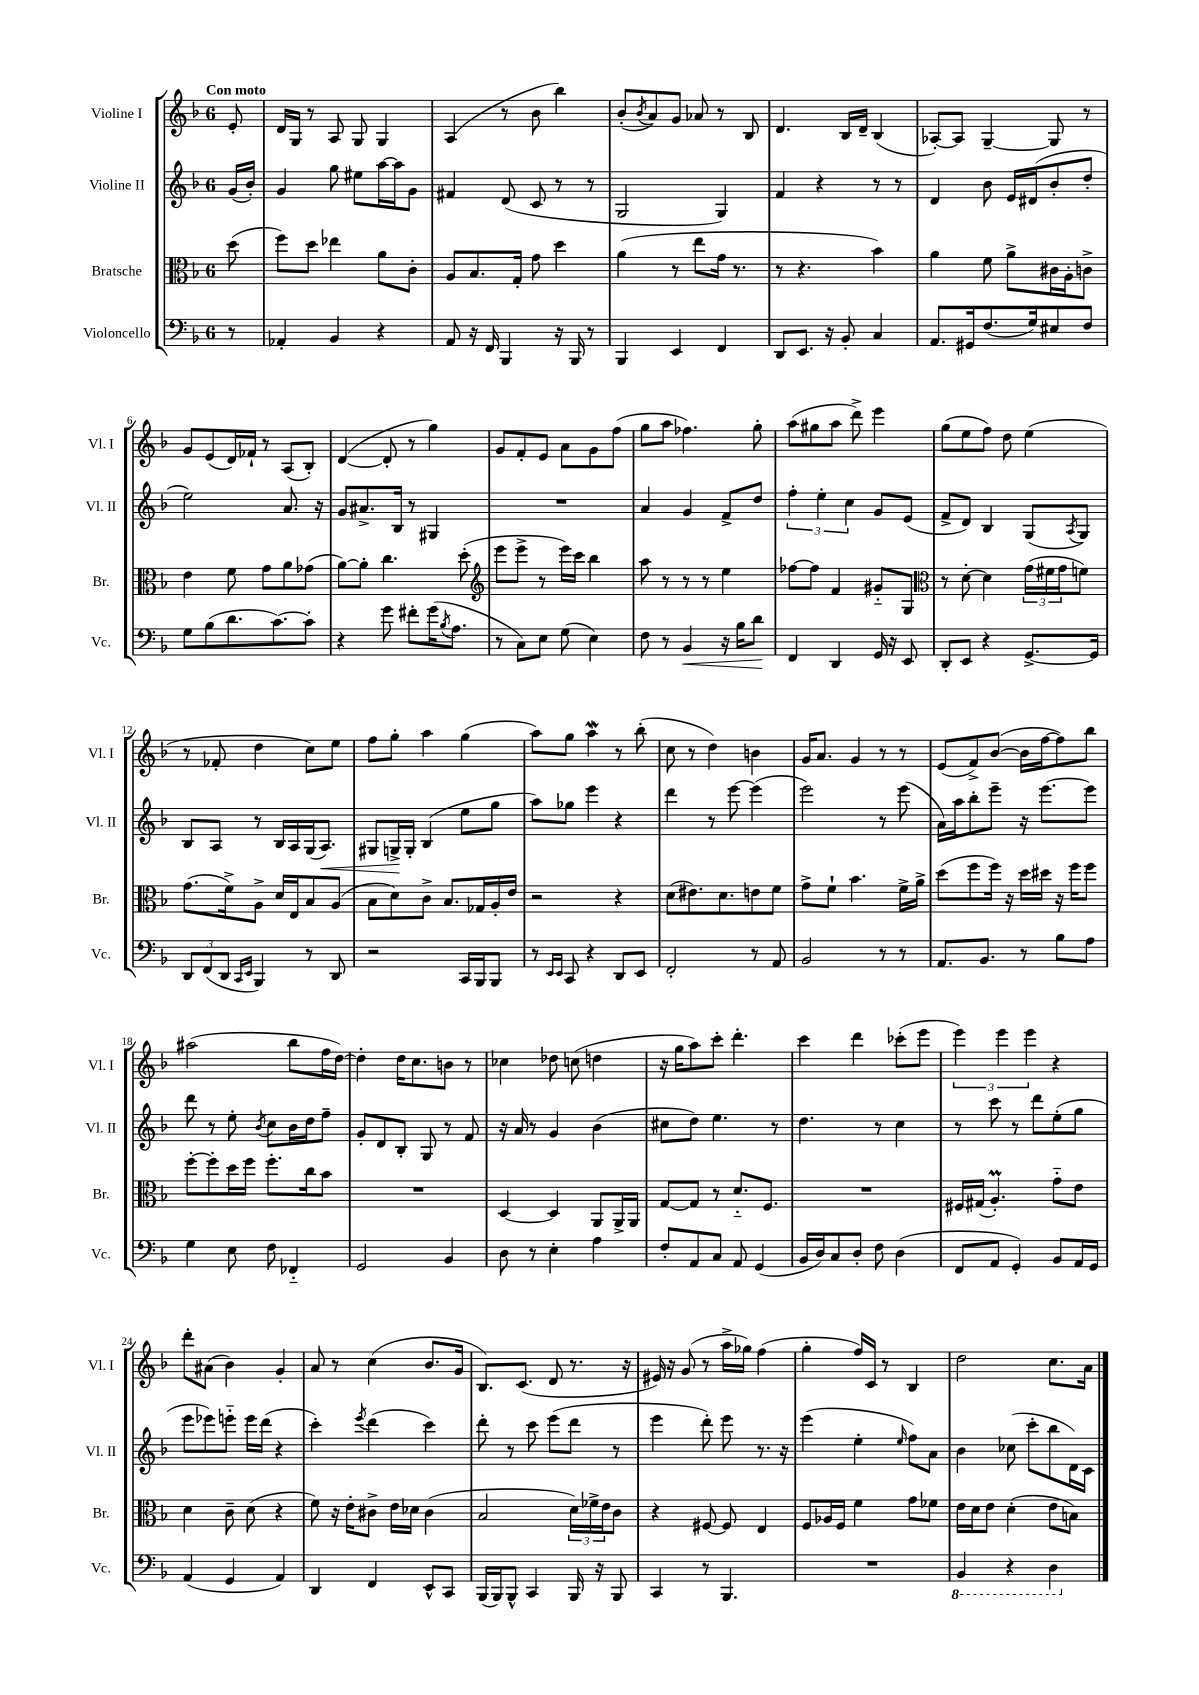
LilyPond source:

<<
\new StaffGroup <<
\new Staff = "s0" \with { instrumentName = "Violine I" shortInstrumentName = "Vl. I" } {
    \clef treble \key f \major \once \override Staff.TimeSignature.style = #'single-digit \time 6/8 \partial 8 \tempo "Con moto"
    e'8-. |
    d'16 g16 r8 a8 g8 g4 |
    a4( r8 bes'8 bes''4) |
    bes'8-.( \acciaccatura { bes'8 } a'8) g'8 aes'8 r8 bes8 |
    d'4. bes16 d'16-- bes4( |
    aes8~-.) aes8 g4~-- g8 r8 |
    g'8 e'8( d'16) fes'16-! r8 a8( bes8-.) |
    d'4~( d'8-. r8 g''4) |
    g'8 f'8-. e'8 a'8 g'8 f''8( |
    g''8 a''8 fes''4.) g''8-. |
    a''8( gis''8 a''8 d'''8->) e'''4 |
    g''8( e''8 f''8) d''8 e''4( |
    r8 fes'8-. d''4 c''8) e''8 |
    f''8 g''8-. a''4 g''4( |
    a''8) g''8 a''4\mordent r8 bes''8-.( |
    c''8 r8 d''4) b'4 |
    g'16 a'8. g'4 r8 r8 |
    e'8( f'8->) bes'8~( bes'16 f''16~ f''8) bes''8 |
    ais''2( bes''8 f''16 d''16~) |
    d''4-. d''16 c''8. b'8 r8 |
    ces''4 des''8 c''8( d''4 |
    r16 g''16 a''8) c'''8-. d'''4.-. |
    c'''4 d'''4 ces'''8-.( e'''8 |
    \tuplet 3/2 { e'''4) e'''4 e'''4 } r4 |
    d'''8-. ais'8( bes'4) g'4-. |
    a'8 r8 c''4( bes'8. g'16 |
    bes8.) c'8.( d'8 r8. r16 |
    eis'16) r16 g'8( r8 a''16-> ges''16) f''4( |
    g''4-. f''16) c'16 r8 bes4 |
    d''2 c''8. a'16 \bar "|." |
}
\new Staff = "s1" \with { instrumentName = "Violine II" shortInstrumentName = "Vl. II" } {
    \clef treble \key f \major \once \override Staff.TimeSignature.style = #'single-digit \time 6/8 \partial 8
    g'16( bes'16-.) |
    g'4 g''8 eis''8 a''16~ a''16 g'8 |
    fis'4 d'8( c'8 r8 r8 |
    g2 g4) |
    f'4 r4 r8 r8 |
    d'4 bes'8 e'16 dis'16( bes'8-. d''8-. |
    e''2) a'8. r16 |
    g'8 ais'8.-> bes16 r8 gis4 |
    R2. |
    a'4 g'4 f'8-> d''8 |
    \tuplet 3/2 { f''4-. e''4-. c''4 } g'8 e'8( |
    f'8-> d'8) bes4 g8( \acciaccatura { a8 } g8) |
    bes8 a8 r8 bes16 a16 g16( a8.\<) |
    gis8 g16->\! g16-. bes4( e''8 g''8 |
    a''8) ges''8 e'''4 r4 |
    d'''4 r8 e'''8~ e'''4( |
    e'''2) r8 e'''8( |
    a'16) a''16 bes''8-. e'''8-- r16 e'''8.~ e'''8 |
    d'''8 r8 e''8-. \acciaccatura { bes'8 } c''8 bes'16 d''16 f''8-- |
    g'8-. d'8 bes8-. g8 r8 f'8 |
    r16 a'16 r8 g'4 bes'4( |
    cis''8 d''8) e''4. r8 |
    d''4. r8 c''4 |
    r8 c'''8 r8 d'''8 e''8-.( g''8 |
    e'''8 ees'''8) e'''8-_ e'''16 d'''16( r4 |
    c'''4-.) \acciaccatura { e'''8 } d'''4( c'''4) |
    d'''8-. r8 c'''8 e'''8( d'''8 r8 |
    e'''4 d'''8-.) e'''8 r8. r16 |
    e'''4( e''4-. \grace { e''16 } f''8) a'8 |
    bes'4 ces''8( c'''8-. bes''8 d'16) c'16 \bar "|." |
}
\new Staff = "s2" \with { instrumentName = "Bratsche" shortInstrumentName = "Br." } {
    \clef alto \key f \major \once \override Staff.TimeSignature.style = #'single-digit \time 6/8 \partial 8
    d''8( |
    f''8) d''8 ees''4 a'8 c'8-. |
    a8 bes8. g16-. g'8 d''4 |
    a'4( r8 e''8 g'16 r8. |
    r8 r4. bes'4) |
    a'4 f'8 a'8-> cis'16 a16-. c'8-> |
    e'4 f'8 g'8 a'8 ges'8( |
    a'8~) a'8-. c''4. d''8-.( |
    \clef treble e'''8 e'''8-> r8 e'''16) c'''16 bes''4 |
    a''8 r8 r8 r8 e''4 |
    fes''8~ fes''8 f'4 gis'8-_ g8 |
    \clef alto r8 d'8~-. d'4 \tuplet 3/2 { g'16( fis'16 g'16 } f'8) |
    g'8.( f'16->) a8-> d'16 e16 bes8 a8( |
    bes8 d'8) c'8-> bes8. ges16 a16-. e'16 |
    r2 r4 |
    d'8( eis'8.) d'8. e'8 f'8 |
    g'8-> f'8-! bes'4. f'16-> a'16-> |
    d''8( f''8 f''16) r16 d''16 dis''16 r16 f''16 f''8 |
    f''8~-. f''8-. d''16 f''16 f''8.-. c''16 bes'8 |
    R2. |
    d4~ d4 a,8 a,16-> a,16 |
    g8~ g8 r8 d'8.-_ f8. |
    R2. |
    fis16 gis16( a4.-.\prall) g'8-_ e'8 |
    d'4 c'8-- d'8( r4 |
    f'8) r16 e'16-. cis'8-> e'16 des'16 cis'4( |
    bes2 \tuplet 3/2 { d'16) fes'16-> e'16 } c'8 |
    r4 fis8~ fis8 e4 |
    f8 aes16 f16 f'4 g'8 fes'8 |
    e'16 d'16 e'8 d'4-.( e'8 b8) \bar "|." |
}
\new Staff = "s3" \with { instrumentName = "Violoncello" shortInstrumentName = "Vc." } {
    \clef bass \key f \major \once \override Staff.TimeSignature.style = #'single-digit \time 6/8 \partial 8
    r8 |
    aes,4-. bes,4 r4 |
    a,8 r16 f,16 bes,,4 r16 bes,,16 r8 |
    bes,,4 e,4 f,4 |
    d,8 e,8. r16 bes,8-. c4 |
    a,8. gis,16 f8.( g16) eis8 f8 |
    g8 bes8( d'8. c'8.~) c'8-. |
    r4 g'8 fis'8-. g'16( \acciaccatura { bes8 } a8. |
    r8 c8) e8 g8( e4) |
    f8 r8 bes,4\< r16 bes16 d'8\! |
    f,4 d,4 g,16 r16 e,8 |
    d,8-. e,8 r4 g,8.~-> g,16 |
    \tuplet 3/2 { d,8 f,8( d,8 } \grace { c,16 e,16 } bes,,4) r8 d,8 |
    r2 c,16 bes,,16 bes,,8 |
    r8 \grace { e,16 e,16 } c,8 r4 d,8 e,8 |
    f,2-. r8 a,8 |
    bes,2 r8 r8 |
    a,8. bes,8. r8 bes8 a8 |
    g4 e8 f8 fes,4-_ |
    g,2 bes,4 |
    d8 r8 e4-. a4 |
    f8-. a,8 c8 a,8 g,4( |
    bes,16 d16) c8 d8-. f8 d4( |
    f,8 a,8 g,4-.) bes,8 a,16 g,16 |
    a,4( g,4 a,4) |
    d,4 f,4 e,8-^ c,8 |
    bes,,16( bes,,16) bes,,8-^ c,4 bes,,16 r16 bes,,8 |
    c,4 r8 bes,,4. |
    R2. |
    \ottava #-1 bes,,4 r4 d,4 \ottava #0 \bar "|." |
}
>>
>>
